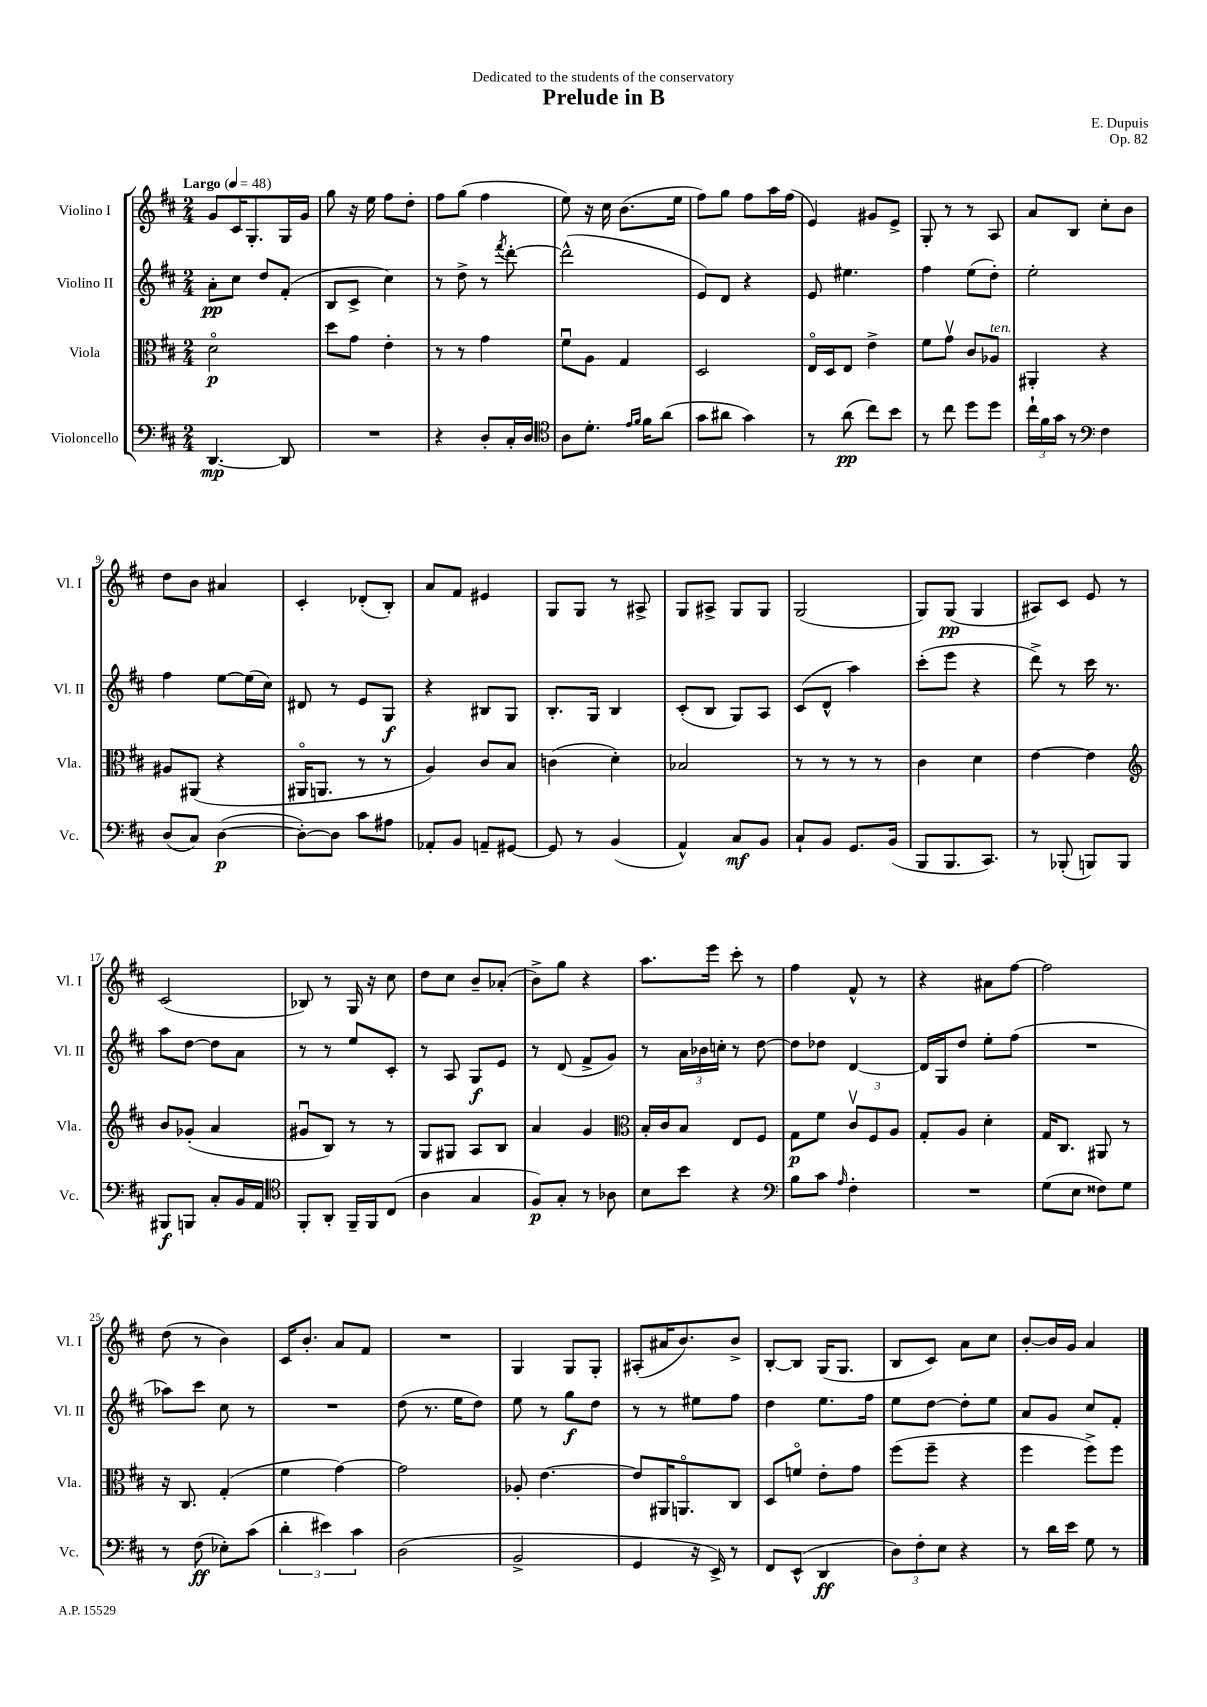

**kern	**dynam	**kern	**dynam	**kern	**dynam	**kern	**dynam
*part4	*part4	*part3	*part3	*part2	*part2	*part1	*part1
*staff4	*staff4	*staff3	*staff3	*staff2	*staff2	*staff1	*staff1
*I"Violoncello	*	*I"Viola	*	*I"Violino II	*	*I"Violino I	*
*I'Vc.	*	*I'Vla.	*	*I'Vl. II	*	*I'Vl. I	*
*clefF4	*	*clefC3	*	*clefG2	*	*clefG2	*
*k[f#c#]	*	*k[f#c#]	*	*k[f#c#]	*	*k[f#c#]	*
*M2/4	*	*M2/4	*	*M2/4	*	*M2/4	*
*MM48	*	*MM48	*	*MM48	*	*MM48	*
=1	=1	=1	=1	=1	=1	=1	=1
!	!	!	!	!	!	!LO:TX:a:B:t=Largo	!
[4.DD/	mp	2d\	p	8a'\L	pp	8g/L	.
.	.	.	.	8cc#\J	.	16c#/K	.
.	.	.	.	.	.	8.G'/	.
.	.	.	.	8dd/L	.	.	.
8DD/]	.	.	.	(8f#'/J	.	16G/L	.
.	.	.	.	.	.	16g/JJ	.
=2	=2	=2	=2	=2	=2	=2	=2
2r	.	8dd\L	.	8B/L	.	8gg\	.
.	.	8g\J	.	8c#^/J	.	16r	.
.	.	.	.	.	.	16ee\	.
.	.	4e'\	.	4cc#\)	.	8ff#\L	.
.	.	.	.	.	.	8dd'\J	.
=3	=3	=3	=3	=3	=3	=3	=3
4r	.	8r	.	8r	.	8ff#\L	.
.	.	8r	.	8dd^\	.	(8gg\J	.
8D'/L	.	4g\	.	8r	.	4ff#\	.
.	.	.	.	8qfff#/	.	.	.
16C#'/L	.	.	.	[8ddd'\	.	.	.
16D/JJ	.	.	.	.	.	.	.
=4	=4	=4	=4	=4	=4	=4	=4
*clefC4	*	*	*	*	*	*	*
8A\L	.	8f#u\L	.	(2ddd^^\]	.	8ee\)	.
8.d'\J	.	8A\J	.	.	.	16r	.
.	.	.	.	.	.	16cc#\	.
.	.	4G/	.	.	.	(8.b\L	.
16qqe/LL	.	.	.	.	.	.	.
16qqf#/JJ	.	.	.	.	.	.	.
16f#\KL	.	.	.	.	.	.	.
(8a\J	.	.	.	.	.	.	.
.	.	.	.	.	.	16ee\Jk	.
=5	=5	=5	=5	=5	=5	=5	=5
8g\L	.	2D/	.	8e/L)	.	8ff#\L)	.
8a#X\J	.	.	.	8d/J	.	8gg\J	.
4g\)	.	.	.	4r	.	8ff#\L	.
.	.	.	.	.	.	16aa\L	.
.	.	.	.	.	.	(16ff#\JJ	.
=6	=6	=6	=6	=6	=6	=6	=6
8r	.	16E/LL	.	8e/	.	4e/)	.
.	.	16D/J	.	.	.	.	.
(8a\	pp	8E/J	.	4.ee#X\	.	.	.
8cc#\L)	.	4e^\	.	.	.	8g#X/L	.
8b\J	.	.	.	.	.	8e^/J	.
=7	=7	=7	=7	=7	=7	=7	=7
8r	.	8f#\L	.	4ff#\	.	8G'/	.
8cc#\	.	8gv\J	.	.	.	8r	.
8dd\L	.	8c#/L	.	(8ee\L	.	8r	.
!	!	!LO:TX:a:i:t=ten.	!	!	!	!	!
8dd\J	.	8A-X/J	.	8dd'\J)	.	8A/	.
=8	=8	=8	=8	=8	=8	=8	=8
24cc#`\LL	.	4AA#X'/	.	2ee'\	.	8a/L	.
24f#\	.	.	.	.	.	.	.
24g\JJ	.	.	.	.	.	.	.
8r	.	.	.	.	.	8B/J	.
*clefF4	*	*	*	*	*	*	*
4F#\	.	4r	.	.	.	8cc#'\L	.
.	.	.	.	.	.	8b\J	.
!!LO:LB:g=z
=9	=9	=9	=9	=9	=9	=9	=9
(8D/L	.	8A#X/L	.	4ff#\	.	8dd\L	.
8C#/J)	.	(8AA#X/J	.	.	.	8b\J	.
([4D\	p	4r	.	[8ee\L	.	4a#X/	.
.	.	.	.	(16ee\L]	.	.	.
.	.	.	.	16cc#\JJ)	.	.	.
=10	=10	=10	=10	=10	=10	=10	=10
8D'\L_)	.	16AA#X/KL	.	8d#X/	.	4c#'/	.
.	.	8.AAn/J	.	.	.	.	.
8D\J]	.	.	.	8r	.	.	.
8c#\L	.	8r	.	8e/L	.	(8d-X'/L	.
8A#X\J	.	8r	.	8G/J	f	8B'/J)	.
=11	=11	=11	=11	=11	=11	=11	=11
8AA-X'/L	.	4A/)	.	4r	.	8a/L	.
8BB/J	.	.	.	.	.	8f#/J	.
8AAn~/L	.	8c#/L	.	8B#X/L	.	4e#X/	.
[8GG#X/J	.	8B/J	.	8G/J	.	.	.
=12	=12	=12	=12	=12	=12	=12	=12
8GG#/]	.	(4cn\	.	8.B'/L	.	8G/L	.
8r	.	.	.	.	.	8G/J	.
.	.	.	.	16G/Jk	.	.	.
(4BB/	.	4d'\)	.	4B/	.	8r	.
.	.	.	.	.	.	8A#X^/	.
=13	=13	=13	=13	=13	=13	=13	=13
4AA^^/)	.	2B-X/	.	(8c#'/L	.	8G/L	.
.	.	.	.	8B/J	.	8A#X^/J	.
8C#/L	mf	.	.	8G/L)	.	8G/L	.
8BB/J	.	.	.	8A/J	.	8G/J	.
=14	=14	=14	=14	=14	=14	=14	=14
8C#`/L	.	8r	.	(8c#/L	.	(2G/	.
8BB/J	.	8r	.	8d^^/J	.	.	.
8.GG/L	.	8r	.	4aa\)	.	.	.
.	.	8r	.	.	.	.	.
(16BB/Jk	.	.	.	.	.	.	.
=15	=15	=15	=15	=15	=15	=15	=15
8BBB/L	.	4c#\	.	(8ccc#'\L	.	8G/L)	.
8.BBB/	.	.	.	8eee\J	.	(8G/J	pp
.	.	4d\	.	4r	.	4G/	.
8.CC#/J)	.	.	.	.	.	.	.
=16	=16	=16	=16	=16	=16	=16	=16
8r	.	[4e\	.	8ddd^\)	.	8A#X/L)	.
(8BBB-X'/	.	.	.	8r	.	8c#/J	.
8BBBn/L)	.	4e\]	.	16ccc#\	.	8e/	.
.	.	.	.	8.r	.	.	.
8BBB/J	.	.	.	.	.	8r	.
!!LO:LB:g=z
=17	=17	=17	=17	=17	=17	=17	=17
*	*	*clefG2	*	*	*	*	*
8BBB#X/L	f	8b/L	.	8aa\L	.	(2c#/	.
8BBBn/J	.	(8g-X'/J	.	[8dd\J	.	.	.
8C#'/L	.	4a/	.	8dd\L]	.	.	.
16BB/L	.	.	.	8a\J	.	.	.
16AA/JJ	.	.	.	.	.	.	.
=18	=18	=18	=18	=18	=18	=18	=18
*clefC4	*	*	*	*	*	*	*
8FF#'/L	.	8g#Xu/L	.	8r	.	8B-X/)	.
8AA'/J	.	8B/J)	.	8r	.	8r	.
16FF#~/LL	.	8r	.	8ee/L	.	16G/	.
16FF#/J	.	.	.	.	.	16r	.
(8C#/J	.	8r	.	8c#'/J	.	8cc#\	.
=19	=19	=19	=19	=19	=19	=19	=19
4A\	.	8G/L	.	8r	.	8dd\L	.
.	.	8G#X/J	.	8A/	.	8cc#\J	.
4G/	.	8A/L	.	8G/L	f	8b~/L	.
.	.	8B/J	.	8e/J	.	(8a-X'/J	.
=20	=20	=20	=20	=20	=20	=20	=20
8F#/L)	p	4a/	.	8r	.	8b^\L)	.
8G'/J	.	.	.	(8d/	.	8gg\J	.
8r	.	4g/	.	8f#^/L	.	4r	.
8A-X\	.	.	.	8g/J)	.	.	.
=21	=21	=21	=21	=21	=21	=21	=21
*	*	*clefC3	*	*	*	*	*
8B\L	.	16B'/LL	.	8r	.	8.aa\L	.
.	.	16c#/J	.	.	.	.	.
8b\J	.	8B/J	.	24a\LL	.	.	.
.	.	.	.	24b-X\	.	.	.
.	.	.	.	.	.	16eee\Jk	.
.	.	.	.	24ccn'\JJ	.	.	.
4r	.	8E/L	.	8r	.	8ccc#'\	.
.	.	8F#/J	.	[8dd\	.	8r	.
=22	=22	=22	=22	=22	=22	=22	=22
*clefF4	*	*	*	*	*	*	*
8B\L	.	8G\L	p	8dd\L]	.	4ff#\	.
8c#\J	.	8f#\J	.	8dd-X\J	.	.	.
16qqA/	.	.	.	.	.	.	.
4F#'\	.	12c#v/L	.	[4d/	.	8f#^^/	.
.	.	12F#/	.	.	.	.	.
.	.	.	.	.	.	8r	.
.	.	12A/J	.	.	.	.	.
=23	=23	=23	=23	=23	=23	=23	=23
2r	.	8G'/L	.	16d/LL]	.	4r	.
.	.	.	.	16G/J	.	.	.
.	.	8A/J	.	8dd/J	.	.	.
.	.	4d'\	.	8ee'\L	.	8a#X\L	.
.	.	.	.	(8ff#\J	.	[8ff#\J	.
=24	=24	=24	=24	=24	=24	=24	=24
(8G\L	.	16G/KL	.	2r	.	2ff#\]	.
.	.	8.C#/J	.	.	.	.	.
8E\J	.	.	.	.	.	.	.
8F##X\L)	.	8AA#X/	.	.	.	.	.
8G\J	.	8r	.	.	.	.	.
!!LO:LB:g=z
=25	=25	=25	=25	=25	=25	=25	=25
8r	.	16r	.	8aa-X\L)	.	(8dd\	.
.	.	8.C#/	.	.	.	.	.
(8F#\	ff	.	.	8ccc#\J	.	8r	.
8E-X'\L)	.	(4G'/	.	8cc#\	.	4b\)	.
(8c#\J	.	.	.	8r	.	.	.
=26	=26	=26	=26	=26	=26	=26	=26
6d'\	.	4f#\	.	2r	.	16c#/KL	.
.	.	.	.	.	.	8.b'/J	.
6e#X\)	.	.	.	.	.	.	.
.	.	[4g\)	.	.	.	8a/L	.
6c#\	.	.	.	.	.	.	.
.	.	.	.	.	.	8f#/J	.
=27	=27	=27	=27	=27	=27	=27	=27
(2D\	.	2g\]	.	(8dd\	.	2r	.
.	.	.	.	8.r	.	.	.
.	.	.	.	16ee\KL	.	.	.
.	.	.	.	8dd\J)	.	.	.
=28	=28	=28	=28	=28	=28	=28	=28
2BB^/	.	8A-X'/	.	8ee\	.	4G/	.
.	.	[4.e\	.	8r	.	.	.
.	.	.	.	8gg\L	f	8G/L	.
.	.	.	.	8dd\J	.	8G'/J	.
=29	=29	=29	=29	=29	=29	=29	=29
4GG/	.	8e/L]	.	8r	.	(8A#X'/L	.
.	.	16AA#X/K	.	8r	.	16a#X/K	.
.	.	8.AAn/	.	.	.	8.b/)	.
16r	.	.	.	8ee#X\L	.	.	.
16EE^/)	.	.	.	.	.	.	.
8r	.	8C#/J	.	8ff#\J	.	8b^/J	.
=30	=30	=30	=30	=30	=30	=30	=30
8FF#/L	.	8D/L	.	4dd\	.	[8B'/L	.
(8EE^^/J	.	8fn/J	.	.	.	8B/J]	.
4DD/	ff	8e'\L	.	8.ee\L	.	(16G/KL	.
.	.	.	.	.	.	8.G/J	.
.	.	8g\J	.	.	.	.	.
.	.	.	.	16ff#\Jk	.	.	.
=31	=31	=31	=31	=31	=31	=31	=31
12D\L)	.	(8ff#\L	.	8ee\L	.	8B/L	.
12F#'\	.	.	.	.	.	.	.
.	.	8ff#~\J	.	[8dd\J	.	8c#/J)	.
12E\J	.	.	.	.	.	.	.
4r	.	4r	.	8dd'\L]	.	8a\L	.
.	.	.	.	8ee\J	.	8cc#\J	.
=32	=32	=32	=32	=32	=32	=32	=32
8r	.	4ff#\	.	8a/L	.	[8b'/L	.
16d\LL	.	.	.	8g/J	.	16b/L]	.
16e\JJ	.	.	.	.	.	16g/JJ	.
8G\	.	8ff#^\L)	.	8cc#/L	.	4a/	.
8r	.	8ff#\J	.	8f#'/J	.	.	.
==	==	==	==	==	==	==	==
*-	*-	*-	*-	*-	*-	*-	*-
